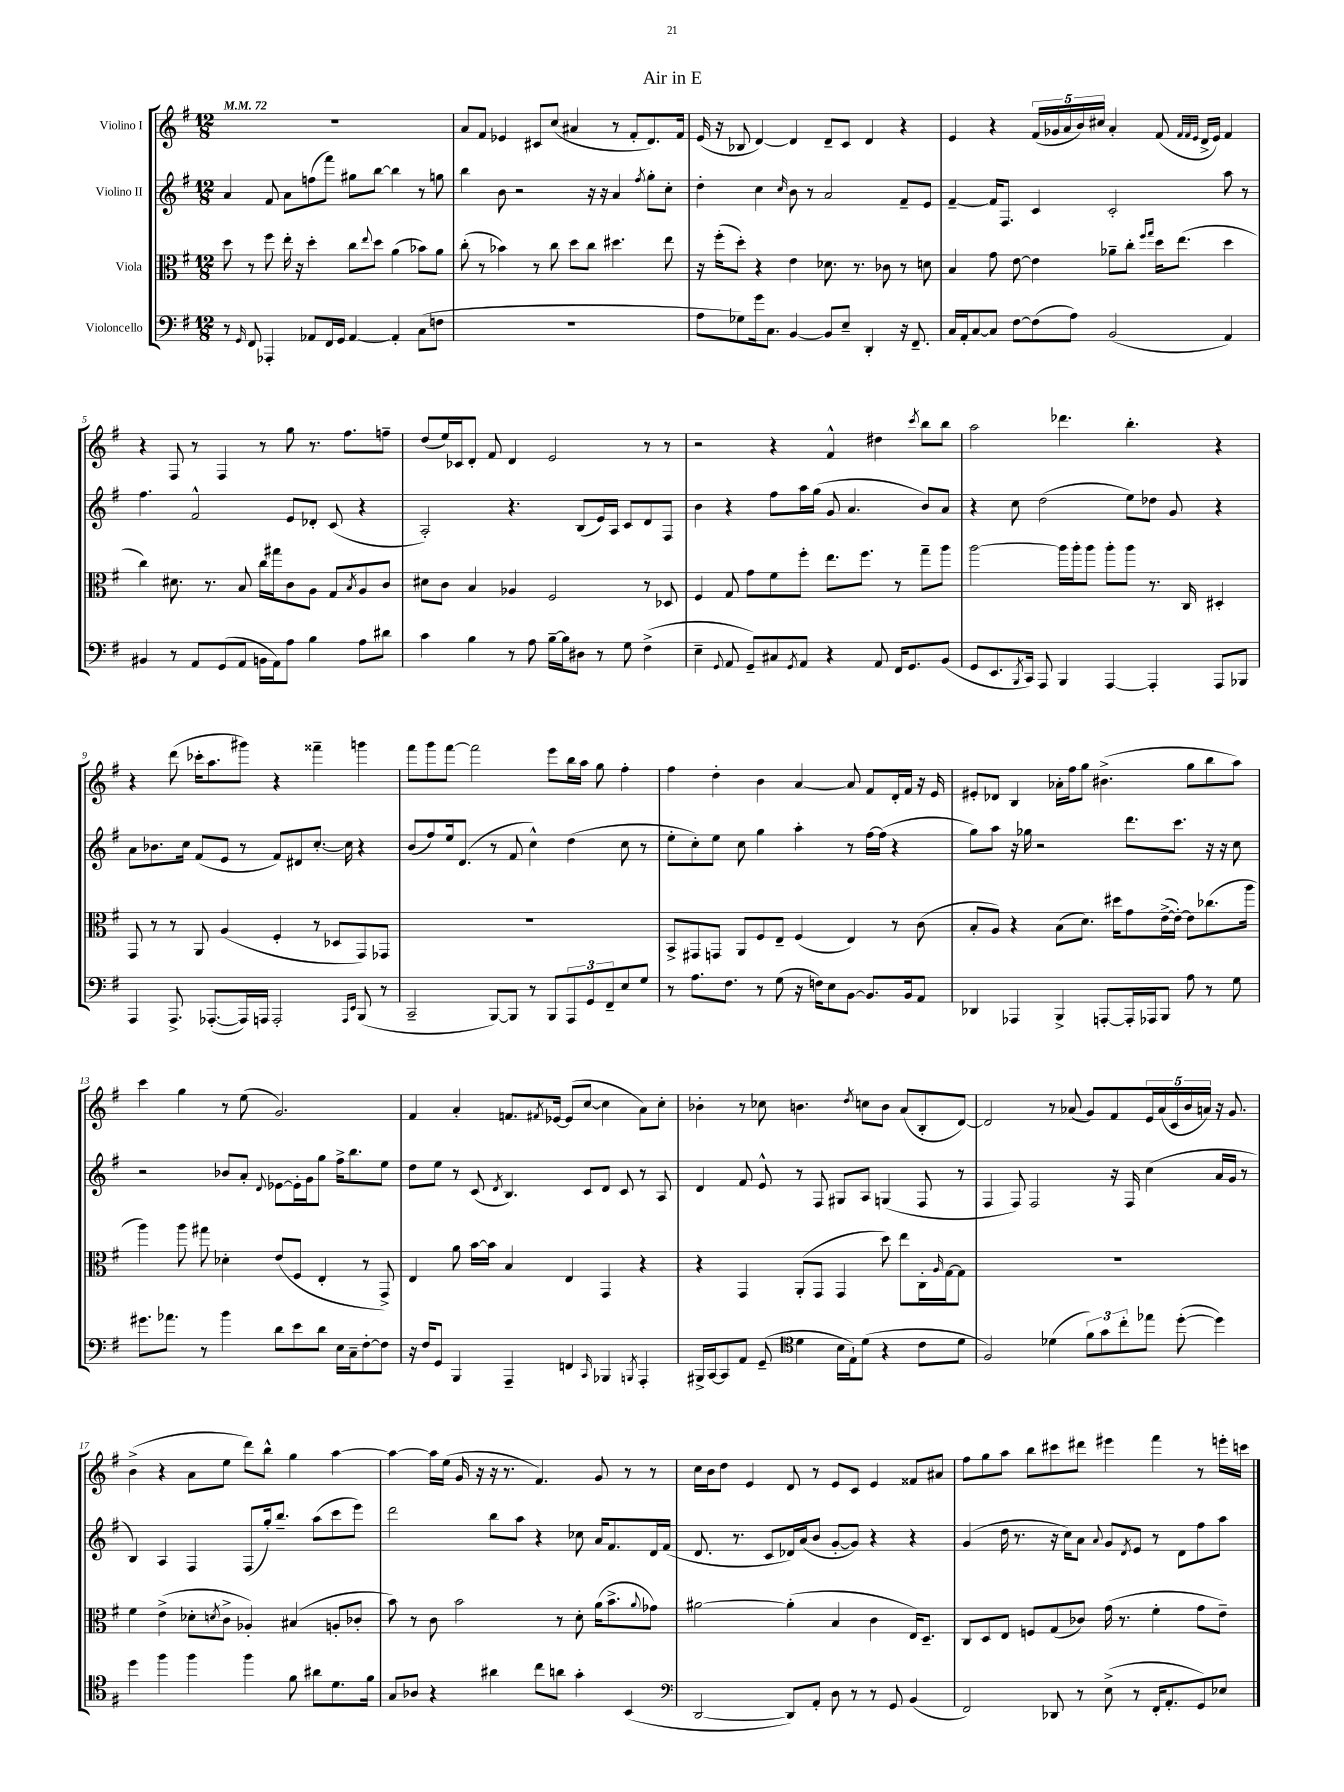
\header { title = "Air in E" }
<<
\new StaffGroup <<
\new Staff = "s0" \with { instrumentName = "Violino I" } {
    \clef treble \key g \major \numericTimeSignature \time 12/8 \tempo 4 = 72
    R1. |
    a'8 fis'8 ees'4 cis'8 c''8( ais'4 r8 fis'8-. d'8.) fis'16 |
    e'16( r16 bes8 d'4~) d'4 d'8-- c'8 d'4 r4 |
    e'4 r4 \tuplet 5/4 { fis'16( ges'16 a'16 b'16) cis''16 } a'4-. fis'8( \grace { fis'32 fis'32 e'32 } d'16-> e'16) fis'4 |
    r4 fis8 r8 fis4 r8 g''8 r8. fis''8. f''8-- |
    d''8( e''16) ces'16 d'8-. fis'8 d'4 e'2 r8 r8 |
    r2 r4 fis'4-^ dis''4 \acciaccatura { c'''8 } b''8 b''8 |
    a''2 des'''4. b''4.-. r4 |
    r4 d'''8( ces'''16-. a''8. gis'''8) r4 fisis'''4-- g'''4 |
    fis'''8 g'''8 fis'''8~ fis'''2 e'''8 b''16 a''16 g''8 fis''4-. |
    fis''4 d''4-. b'4 a'4~ a'8 fis'8 d'16-. fis'16 r16 e'16 |
    eis'8-. des'8 b4 aes'16-. fis''16 g''8 bis'4.->( g''8 b''8 a''8) |
    c'''4 g''4 r8 e''8( g'2.) |
    fis'4 a'4-. f'8. \acciaccatura { fis'8 } ees'16~ ees'8( c''8~ c''4 a'8) c''8-. |
    bes'4-. r8 ces''8 b'4. \acciaccatura { d''8 } c''8 b'8 a'8( b8-. d'8~) |
    d'2 r8 aes'8( g'8) fis'8 \tuplet 5/4 { e'16 aes'16( c'16 b'16 a'16) } r16 g'8. |
    b'4->( r4 a'8 e''8 d'''8) b''8-^ g''4 a''4~ |
    a''4~ a''16 e''16( g'16 r16 r16 r8. fis'4.) g'8 r8 r8 |
    c''16 b'16 d''8 e'4 d'8 r8 e'8 c'8 e'4 fisis'8 ais'8 |
    fis''8 g''8 a''8 b''8 cis'''8 dis'''8 eis'''4 fis'''4 r8 e'''16-. c'''16 \bar "|." |
}
\new Staff = "s1" \with { instrumentName = "Violino II" } {
    \clef treble \key g \major \numericTimeSignature \time 12/8
    a'4 fis'8 a'8 f''8( fis'''8) gis''8 b''8~ b''4 r8 g''8 |
    b''4 b'8 r2 r16 r16 a'4 \acciaccatura { fis''8 } g''8-. c''8-. |
    d''4-. c''4 \grace { c''16 } b'8 r8 a'2 fis'8-- e'8 |
    fis'4~-- fis'16 fis8. c'4 c'2-. a''8 r8 |
    fis''4. fis'2-^ e'8 des'8-. c'8( r4 |
    a2-.) r4. b8( e'16) a16 c'8 d'8 fis8 |
    b'4 r4 fis''8 a''16 g''16( g'8 a'4. b'8) a'8 |
    r4 c''8 d''2( e''8) des''8 g'8 r4 |
    a'8 bes'8. c''16 fis'8( e'8 r8 fis'8) dis'8 c''8.~-. c''16 r4 |
    b'8( fis''8) e''16 d'8.( r8 fis'8 c''4-^) d''4( c''8 r8 |
    e''8-. c''8-.) e''8 c''8 g''4 a''4-. r8 fis''16~ fis''16( r4 |
    g''8) a''8 r16 ges''16 r2 d'''8. c'''8. r16 r16 c''8 |
    r2 bes'8 a'8-. \appoggiatura { d'8 } ees'8~ ees'16-. g'16 g''8 fis''16-> b''8. e''8 |
    d''8 e''8 r8 c'8( \acciaccatura { d'8 } b4.) c'8 d'8 c'8 r8 a8 |
    d'4 fis'8 e'8-^ r8 fis8 gis8 a8 g4( fis8 r8 |
    fis4 fis8) fis2 r16 fis16 c''4( a'16 g'16 r8 |
    b4) a4 fis4 fis8( g''16-.) b''8.-- a''8( c'''8 e'''8) |
    d'''2 b''8 a''8 r4 ces''8 a'16 fis'8. d'16 fis'16( |
    d'8. r8. c'8 des'16) a'16( b'8 g'8~-. g'8) r4 r4 |
    g'4( d''16 r8. r16 c''16) a'8 \appoggiatura { a'8 } g'8 \acciaccatura { d'8 } e'8 r8 d'8 fis''8 a''8 \bar "|." |
}
\new Staff = "s2" \with { instrumentName = "Viola" } {
    \clef alto \key g \major \numericTimeSignature \time 12/8
    d''8 r8 fis''8 e''16-. r16 d''4-. c''8 \appoggiatura { e''8 } d''8 a'4( bes'8) a'8 |
    c''8-.( r8 bes'4) r8 c''8 d''8 c''8 dis''4. e''8 |
    r16 fis''16-.( d''8-.) r4 e'4 des'8. r8. ces'8 r8 d'8 |
    b4 g'8 e'8~ e'4 aes'8-- c''8-. \grace { fis''16 g''16 } d''16 e''8.( d''4 |
    c''4) dis'8. r8. b8 c''16 gis''16 c'8 a8 g8 \acciaccatura { b8 } a8 c'8 |
    dis'8 c'8 b4 aes4 fis2 r8 des8 |
    fis4 g8 g'8 fis'8 fis''8-. e''8. fis''8. r8 g''8-- a''8 |
    a''2~ a''16 a''16-. a''8 a''8-. a''8 r8. c16 dis4-. |
    g,8 r8 r8 a,8 a4( fis4-. r8 des8 g,8) ges,8 |
    R1. |
    b,8-> gis,8 g,8 a,8 fis8 e8-- fis4( e4) r8 c'8( |
    b8-. a8) r4 b8( d'8.) dis''16 g'8 e'16~->( e'16~-.) e'8 ces''8.( a''16 |
    a''4) a''8 gis''8 des'4-. e'8( fis8 e4-. r8 g,8->) |
    e4 a'8 b'16~ b'16 b4 e4 g,4 r4 |
    r4 g,4 a,8-.( g,8 g,4 d''8) e''8 c16-. \grace { a16 } g16~ g8 |
    R1. |
    fis'4 e'4->( des'8-. \acciaccatura { d'8 } c'8-> aes4-.) bis4( a8-. ces'8-. |
    b'8) r8 c'8 b'2 r8 d'8-. a'16( b'8.-> \appoggiatura { a'8 } ges'8) |
    ais'2~ ais'4-.( b4 c'4 e16) d8.-- |
    c8 d8 e8 f8 g8( ces'8) g'16( r8. fis'4-. g'8 e'8--) \bar "|." |
}
\new Staff = "s3" \with { instrumentName = "Violoncello" } {
    \clef bass \key g \major \numericTimeSignature \time 12/8
    r8 \grace { g,16 } fis,8 aes,,4-. aes,8 fis,16 g,16 aes,4~ aes,4-. c8( f8 |
    R1. |
    a8 ges8) g'16 c8. b,4~ b,8 e8-- d,4-. r16 fis,8.-- |
    c16 a,16-. c8~ c8 fis8~ fis8( a8) b,2( a,4) |
    bis,4 r8 a,8 g,8( a,8 b,16 a,16) a8 b4 a8 dis'8 |
    c'4 b4 r8 a8 b16~-- b16 dis8 r8 g8 fis4->( |
    e4-- \appoggiatura { g,8 } a,8 g,8--) cis8 \acciaccatura { g,8 } a,8 r4 a,8 fis,16 g,8. b,8( |
    g,8 e,8. \acciaccatura { b,,8 } c,16) a,,8 b,,4 a,,4~ a,,4-. a,,8 bes,,8 |
    a,,4 a,,8.-> aes,,8.~-.( aes,,16) a,,16 a,,2-. \grace { a,,16 e,16 } b,,8( r8 |
    c,2-- b,,8~) b,,8 r8 b,,8 \tuplet 3/2 { a,,8 g,8 fis,8-- } e8 g8 |
    r8 a8. fis8. r8 g8( r16 f16) e8 b,8~ b,8. b,16 a,8 |
    des,4 aes,,4 b,,4-> a,,8~-. a,,16-. aes,,16 b,,8 a8 r8 g8 |
    gis'8. aes'8. r8 b'4 d'8 e'8 d'8 e16 c16-- fis8~-. fis8 |
    r16 fis16 g,8 b,,4 a,,4-- f,4 \grace { c,16 } bes,,4 \acciaccatura { b,,8 } a,,4-. |
    bis,,16-> c,16~ c,8 a,8 g,8--( \clef tenor d'4 b16 e16-!) d'8( r4 c'8 d'8 |
    fis2) des'4( \tuplet 3/2 { fis'8) g'8 c''8-. } ees''8 d''8~-.( d''4) |
    d''4 fis''4 fis''4 fis''4 fis'8 ais'8 d'8. fis'16 |
    g8 aes8 r4 ais'4 c''8 a'8 g'4-. b,4( |
    \clef bass d,2~ d,8) a,8-. d8 r8 r8 g,8 b,4( |
    fis,2) des,8 r8 e8->( r8 fis,16-. a,8.-. g,8) ees8 \bar "|." |
}
>>
>>
